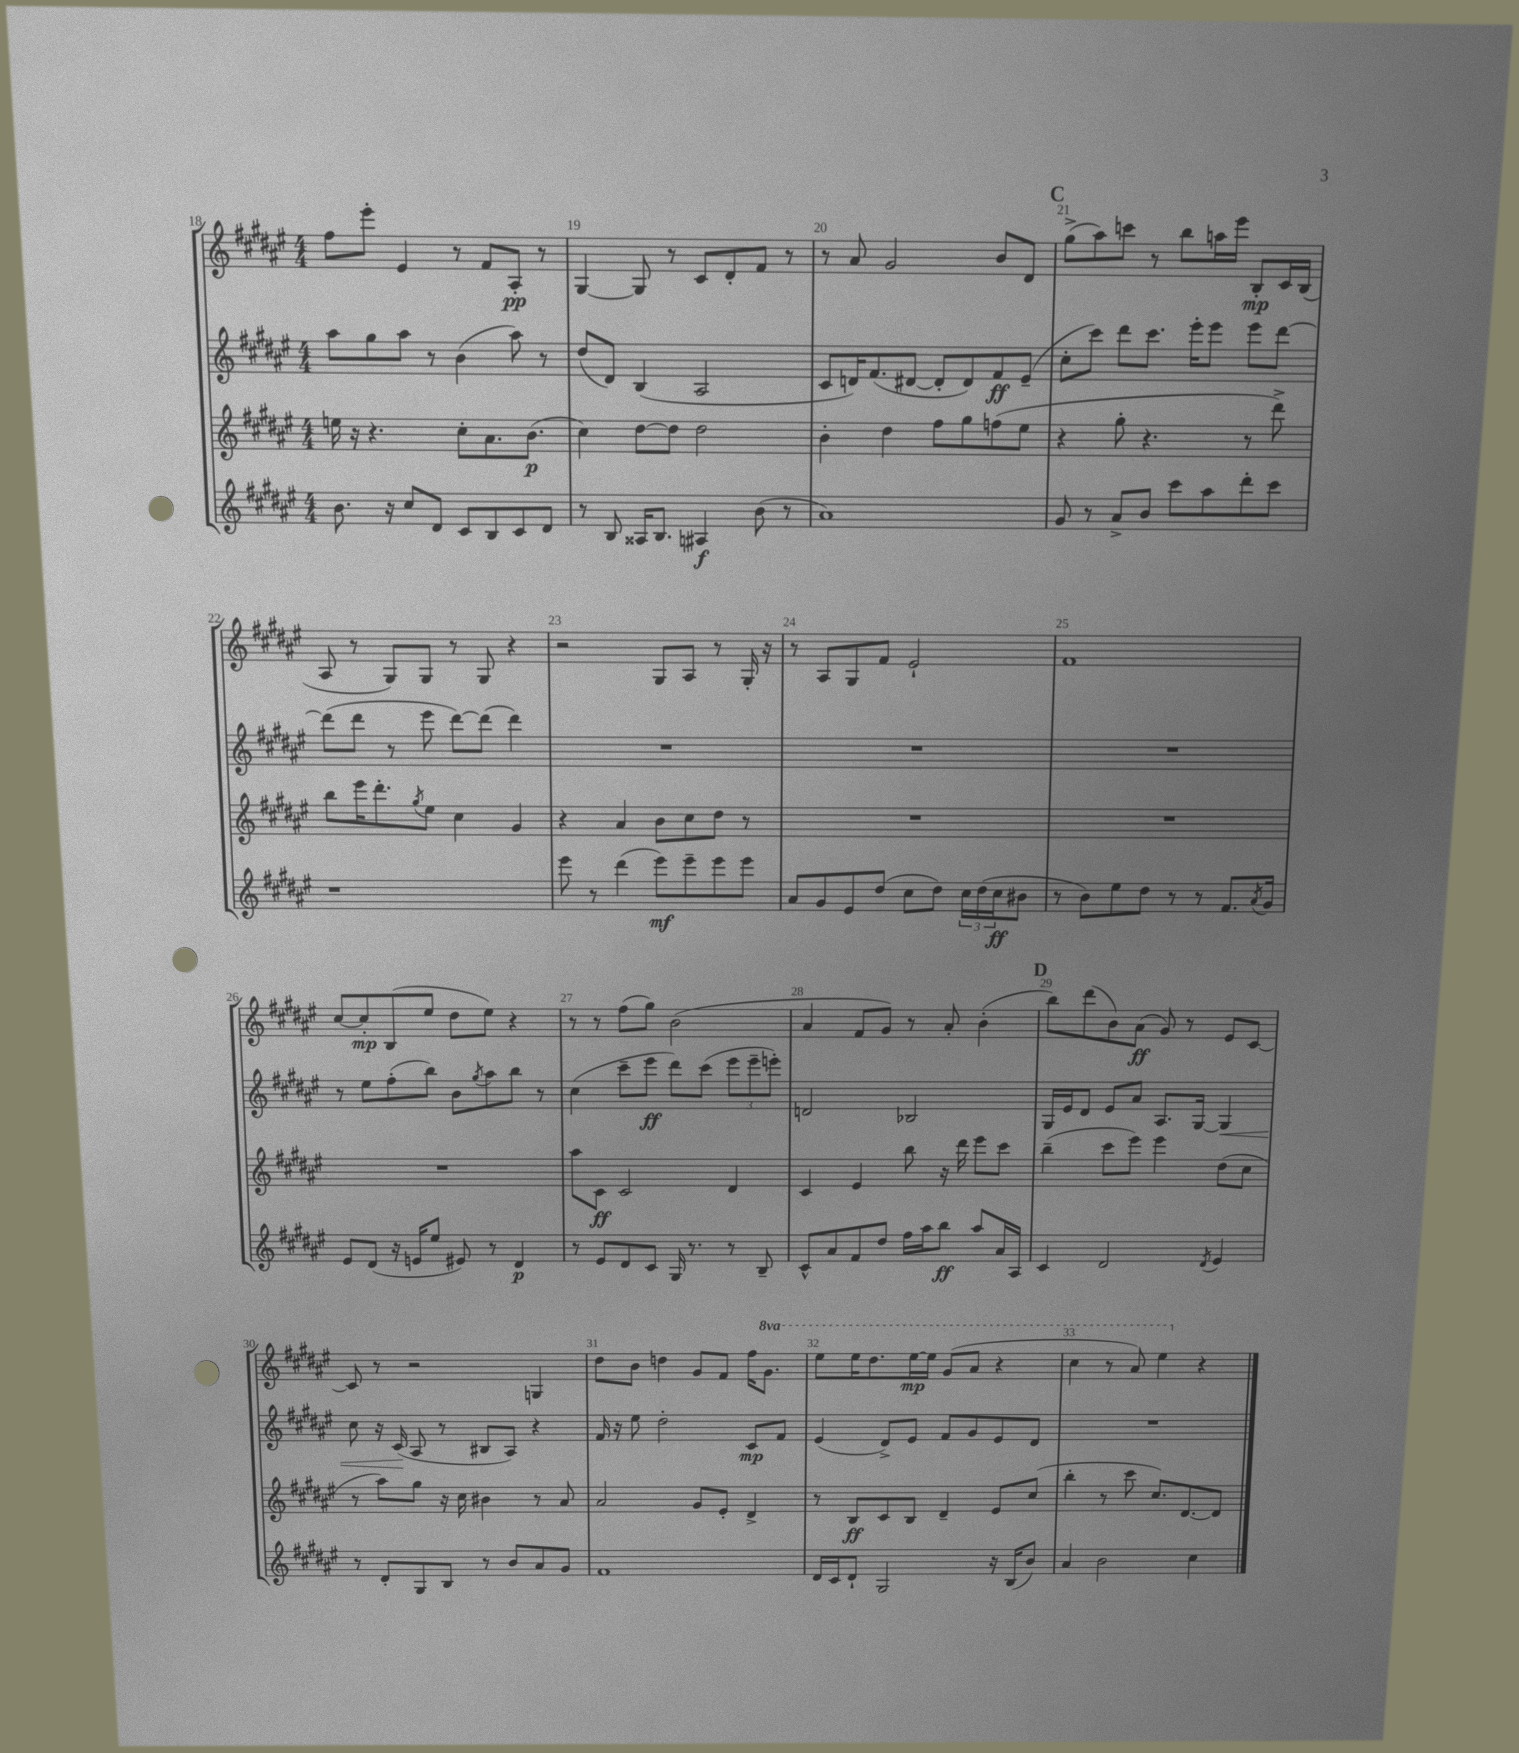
<<
\new StaffGroup <<
\new Staff = "s0" {
    \clef treble \key fis \major \numericTimeSignature \time 4/4 \set Staff.ottavationMarkups = #ottavation-simple-ordinals
    fis''8 eis'''8-. eis'4 r8 fis'8 ais8-.\pp r8 |
    gis4~ gis8 r8 cis'8 dis'8-. fis'8 r8 |
    r8 ais'8 gis'2 b'8 dis'8 |
    \mark \markup { \bold "C" } gis''8->( ais''8) c'''8 r8 b''8 a''16 eis'''16 b8-.\mp cis'16 b16( |
    ais8 r8 gis8) gis8 r8 gis8 r4 |
    r2 gis8 ais8 r8 gis16-. r16 |
    r8 ais8 gis8 fis'8 eis'2-! |
    fis'1 |
    cis''8~ cis''8-.\mp b8( eis''8 dis''8 eis''8) r4 |
    r8 r8 fis''8( gis''8) b'2( |
    ais'4 fis'8 gis'8) r8 ais'8-. b'4-.( |
    \mark \markup { \bold "D" } b''8) dis'''8( b'8) ais'8\ff( gis'8) r8 eis'8 cis'8~ |
    cis'8 r8 r2 g4 |
    dis''8 b'8 d''4 gis'8 fis'8 fis''16 \ottava #1 gis''8. |
    eis'''8 eis'''16 dis'''8. eis'''16~\mp eis'''16 gis''8( ais''8 r4 |
    cis'''4 r8 ais''8) eis'''4 \ottava #0 r4 \bar "|." |
}
\new Staff = "s1" {
    \clef treble \key fis \major \numericTimeSignature \time 4/4
    ais''8 gis''8 ais''8 r8 b'4( ais''8) r8 |
    dis''8( dis'8) b4( ais2 |
    cis'8 d'16) fis'8.( dis'8~ dis'8-. dis'8) fis'8\ff eis'8--( |
    \mark \markup { \bold "C" } cis''8-. cis'''8) dis'''8 cis'''8. eis'''16-. eis'''8 eis'''8 dis'''8~ |
    dis'''8( dis'''8 r8 eis'''8 dis'''8~) dis'''8( dis'''4) |
    R1 |
    R1 |
    R1 |
    r8 eis''8 fis''8-.( b''8) b'8 \acciaccatura { gis''8 } ais''8 b''8 r8 |
    cis''4( cis'''8-- eis'''8\ff dis'''8) cis'''8( \tuplet 3/2 { eis'''8 eis'''8-- e'''8-.) } |
    d'2 bes2 |
    \mark \markup { \bold "D" } gis16 eis'16 dis'8 eis'8 ais'8 ais8. gis16~ gis4\< |
    cis''8 r16 cis'16\!( ais8 r8 bis8 ais8) r4 |
    fis'16 r16 eis''8 dis''2-. cis'8\mp fis'8 |
    eis'4( dis'8->) eis'8 fis'8 gis'8 eis'8 dis'8 |
    R1 \bar "|." |
}
\new Staff = "s2" {
    \clef treble \key fis \major \numericTimeSignature \time 4/4
    e''16 r16 r4. cis''8-. ais'8. b'8.\p( |
    cis''4) dis''8~ dis''8 dis''2 |
    b'4-. dis''4 fis''8 gis''8 f''8( eis''8 |
    \mark \markup { \bold "C" } r4 gis''8-. r4. r8 dis'''8->) |
    b''8 eis'''16 dis'''8.-. \acciaccatura { gis''8 } eis''8 cis''4 gis'4 |
    r4 ais'4 b'8 cis''8 dis''8 r8 |
    R1 |
    R1 |
    R1 |
    ais''8 cis'8\ff cis'2 dis'4 |
    cis'4 eis'4 b''8 r16 dis'''16 eis'''8 cis'''8 |
    \mark \markup { \bold "D" } b''4--( cis'''8 eis'''8) eis'''4 dis''8( cis''8 |
    r8 ais''8) gis''8 r16 cis''16 bis'4 r8 ais'8 |
    ais'2 gis'8 eis'8-. dis'4-> |
    r8 b8\ff cis'8 b8 dis'4-- eis'8 cis''8( |
    b''4-. r8 cis'''8 cis''8.) dis'8.~ dis'8 \bar "|." |
}
\new Staff = "s3" {
    \clef treble \key fis \major \numericTimeSignature \time 4/4
    b'8. r16 cis''8 dis'8 cis'8 b8 cis'8 dis'8 |
    r8 b8 aisis16 b8. ais4\f b'8( r8 |
    ais'1) |
    \mark \markup { \bold "C" } gis'8 r8 ais'8-> b'8 cis'''8 ais''8 dis'''8-. cis'''8 |
    r1 |
    eis'''8 r8 dis'''4( eis'''8\mf) eis'''8-- eis'''8 eis'''8 |
    ais'8 gis'8 eis'8 dis''8( cis''8 dis''8) \tuplet 3/2 { cis''16 dis''16( cis''16\ff } bis'8 |
    r8 b'8) eis''8 dis''8 r8 r8 fis'8. \acciaccatura { ais'8 } gis'16 |
    eis'8 dis'8( r16 e'16 eis''8 eis'8) r8 dis'4\p |
    r8 eis'8 dis'8 cis'8 gis16 r8. r8 b8-- |
    cis'8-^ ais'8 fis'8 dis''8 fis''16 ais''16 b''8\ff ais''8 ais'16 ais16 |
    \mark \markup { \bold "D" } cis'4 dis'2 \acciaccatura { dis'8 } eis'4 |
    r8 dis'8-. gis8 b8 r8 b'8 ais'8 gis'8 |
    fis'1 |
    dis'16 cis'16 dis'8-! gis2 r16 b16( b'8) |
    ais'4 b'2 cis''4 \bar "|." |
}
>>
>>
\layout { \context { \Score currentBarNumber = #18 \override BarNumber.break-visibility = ##(#f #t #t) barNumberVisibility = #all-bar-numbers-visible } }
